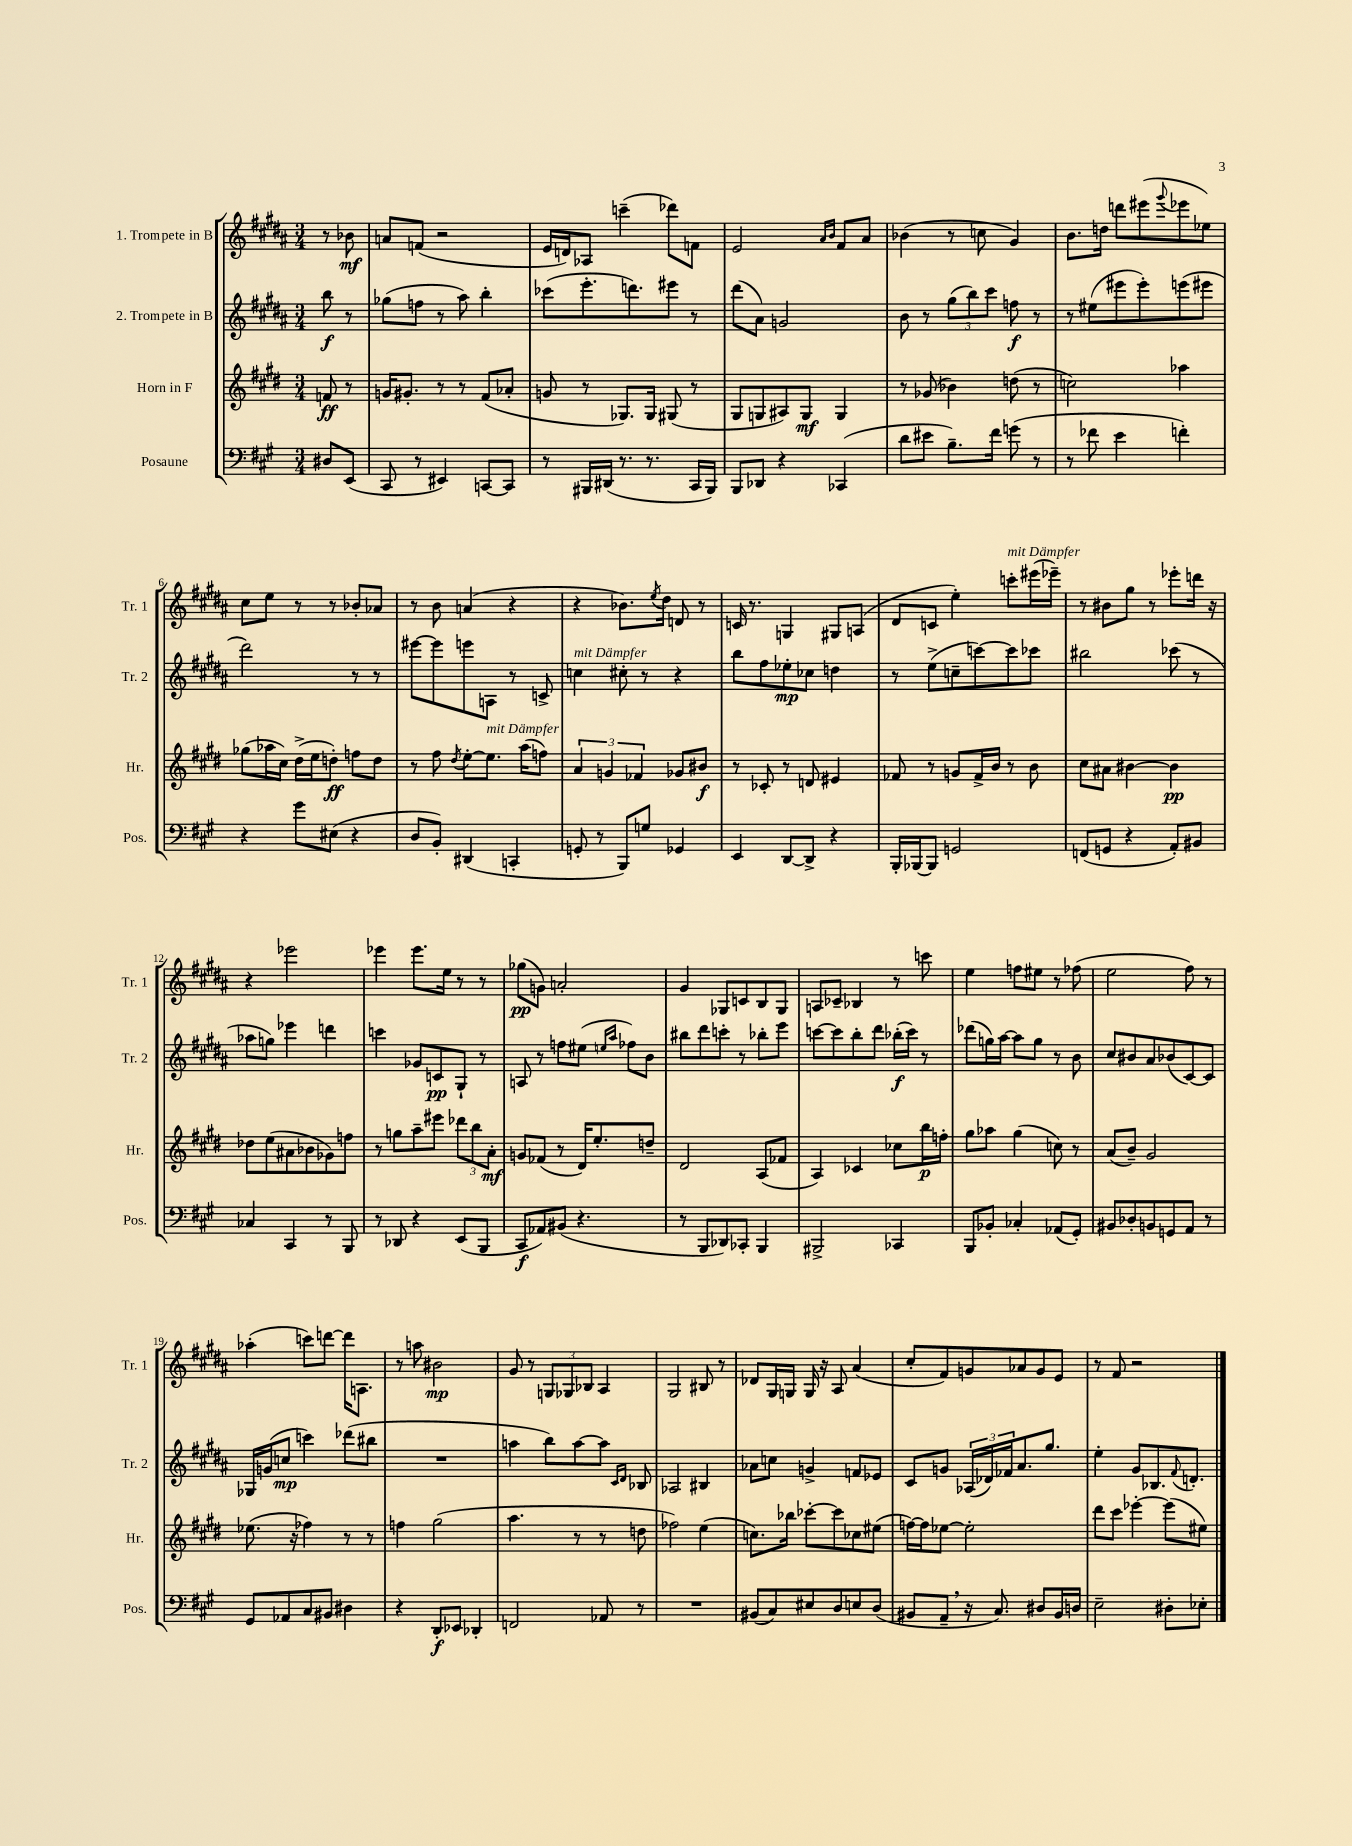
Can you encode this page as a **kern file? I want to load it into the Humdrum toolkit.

**kern	**dynam	**kern	**dynam	**kern	**dynam	**kern	**dynam
*part4	*part4	*part3	*part3	*part2	*part2	*part1	*part1
*staff4	*staff4	*staff3	*staff3	*staff2	*staff2	*staff1	*staff1
*I"Posaune	*	*I"Horn in F	*	*I"2. Trompete in B	*	*I"1. Trompete in B	*
*I'Pos.	*	*I'Hr.	*	*I'Tr. 2	*	*I'Tr. 1	*
*clefF4	*	*clefG2	*	*clefG2	*	*clefG2	*
*k[f#c#g#]	*	*k[f#c#g#d#]	*	*k[f#c#g#d#a#]	*	*k[f#c#g#d#a#]	*
*M3/4	*	*M3/4	*	*M3/4	*	*M3/4	*
=	=	=	=	=	=	=	=
8D#X/L	.	8fn/	ff	8bb\	f	8r	.
(8EE/J	.	8r	.	8r	.	8b-X\	mf
=1	=1	=1	=1	=1	=1	=1	=1
8CC#/	.	16gn/KL	.	(8gg-X\L	.	8an/L	.
.	.	8.g#X'/J	.	.	.	.	.
8r	.	.	.	8ffn\J	.	(8fn/J	.
4EE#X/)	.	8r	.	8r	.	2r	.
.	.	8r	.	8aa#\)	.	.	.
[8CCn/L	.	(8f#/L	.	4bb'\	.	.	.
8CC/J]	.	8a-X'/J	.	.	.	.	.
=2	=2	=2	=2	=2	=2	=2	=2
8r	.	8gn/	.	(8ccc-X\L	.	16e/LL	.
.	.	.	.	.	.	16dn/J)	.
16BBB#X/LL	.	8r	.	8.eee'\	.	8A-X/J	.
(16DD#X/JJ	.	.	.	.	.	.	.
8.r	.	8.G-X/L)	.	.	.	(4cccn~\	.
.	.	.	.	8.dddn\)	.	.	.
8.r	.	16G-/Jk	.	.	.	.	.
.	.	(8G#X/	.	8eee#X\J	.	8ddd-X\L)	.
16CC#/LL	.	8r	.	8r	.	8fn\J	.
16BBB#/JJ)	.	.	.	.	.	.	.
=3	=3	=3	=3	=3	=3	=3	=3
8BBB/L	.	8G#/L	.	(8ddd#\L	.	2e/	.
8DD-X/J	.	8Gn/	.	8a#\J)	.	.	.
4r	.	8A#X/)	.	2gn/	.	.	.
.	.	8G/J	mf	.	.	.	.
.	.	.	.	.	.	16qqa#/LL	.
.	.	.	.	.	.	16qqb/JJ	.
(4CC-X/	.	4G/	.	.	.	8f#/L	.
.	.	.	.	.	.	8a#/J	.
=4	=4	=4	=4	=4	=4	=4	=4
8d\L	.	8r	.	8b\	.	(4b-X\	.
8e#X\J	.	(8g-X/	.	8r	.	.	.
8.B~\L)	.	4b-X\)	.	(12gg#\L	.	8r	.
.	.	.	.	12bb\)	.	.	.
.	.	.	.	.	.	8ccn\	.
.	.	.	.	12ccc#\J	.	.	.
16f#\Jk	.	.	.	.	.	.	.
(8gn\	.	(8ddn\	.	8ffn\	f	4g#/)	.
8r	.	8r	.	8r	.	.	.
=5	=5	=5	=5	=5	=5	=5	=5
8r	.	2ccn\)	.	8r	.	8.b\L	.
8f-X\	.	.	.	(8ee#X\L	.	.	.
.	.	.	.	.	.	16ddn\Jk	.
4e\	.	.	.	8eee#X\	.	8dddn\L	.
.	.	.	.	8eee#'\)	.	(8eee#X\	.
.	.	.	.	.	.	8qqggg#/	.
4fn'\)	.	4aa-X\	.	(8eeen\	.	8eee-X\	.
.	.	.	.	8eee#X\J	.	8ee-X\J)	.
!!LO:LB:g=z
=6	=6	=6	=6	=6	=6	=6	=6
4r	.	(8gg-X\L	.	2ddd#\)	.	8cc#\L	.
.	.	16aa-X\L	.	.	.	8ee\J	.
.	.	16cc#\JJ)	.	.	.	.	.
8g#\L	.	(16dd#^\LL	.	.	.	8r	.
.	.	16ee\J	.	.	.	.	.
(8E#X\J	.	8ddn'\J)	ff	.	.	8r	.
4r	.	8ffn\L	.	8r	.	8b-X'/L	.
.	.	8dd\J	.	8r	.	8a-X/J	.
=7	=7	=7	=7	=7	=7	=7	=7
8D/L	.	8r	.	[8eee#X\L	.	8r	.
8BB'/J)	.	8ff#\	.	8eee#\]	.	8b\	.
.	.	8qdd#/	.	.	.	.	.
(4DD#X/	.	[8ee'\L	.	8eeen\	.	(4an/	.
!	!	!LO:TX:a:i:t=mit Dämpfer	!	!	!	!	!
.	.	8.ee\J]	.	8An\J	.	.	.
4CCn'/	.	.	.	8r	.	4r	.
.	.	(16aa\KL	.	.	.	.	.
.	.	8ffn\J)	.	8cn^/	.	.	.
=8	=8	=8	=8	=8	=8	=8	=8
!	!	!	!	!LO:TX:a:i:t=mit Dämpfer	!	!	!
8GGn'/	.	6a/	.	4ccn\	.	4r	.
8r	.	.	.	.	.	.	.
.	.	6gn/	.	.	.	.	.
8BBB/L)	.	.	.	8cc#X'\	.	8.b-X\L)	.
.	.	6f-X/	.	.	.	.	.
8Gn/J	.	.	.	8r	.	.	.
.	.	.	.	.	.	8qee/	.
.	.	.	.	.	.	16dd#\Jk	.
4GG-X/	.	8g-X/L	.	4r	.	8dn/	.
.	.	8b#X/J	f	.	.	8r	.
=9	=9	=9	=9	=9	=9	=9	=9
4EE/	.	8r	.	8bb\L	.	16cn/	.
.	.	.	.	.	.	8.r	.
.	.	8c-X'/	.	8ff#\	.	.	.
[8DD/L	.	8r	.	8ee-X'\	mp	4Gn/	.
8DD^/J]	.	8dn/	.	8cc-X\J	.	.	.
4r	.	4e#X/	.	4ddn\	.	8G#X/L	.
.	.	.	.	.	.	(8An/J	.
=10	=10	=10	=10	=10	=10	=10	=10
16BBB'/LL	.	8f-X/	.	8r	.	8d#/L	.
[16BBB-X/J	.	.	.	.	.	.	.
8BBB-/J]	.	8r	.	(8ee^\L	.	8cn/J	.
2GGn/	.	8gn/L	.	8ccn~\	.	4ee'\)	.
.	.	16f-^/L	.	[8cccn\)	.	.	.
.	.	16b/JJ	.	.	.	.	.
!	!	!	!	!	!	!LO:TX:a:i:t=mit Dämpfer	!
.	.	8r	.	8ccc\]	.	8cccn'\L	.
.	.	8b\	.	8ccc-X\J	.	(16eee#X\L	.
.	.	.	.	.	.	16eee-X~\JJ)	.
=11	=11	=11	=11	=11	=11	=11	=11
(8FFn/L	.	8cc#\L	.	2bb#X\	.	8r	.
8GGn/J	.	8a#X\J	.	.	.	8b#X\L	.
4r	.	[4b#X\	.	.	.	8gg#\J	.
.	.	.	.	.	.	8r	.
8AA'/L)	.	4b#\]	pp	(8ccc-X\	.	8eee-X'\L	.
8BB#X/J	.	.	.	8r	.	16dddn\Jk	.
.	.	.	.	.	.	16r	.
!!LO:LB:g=z
=12	=12	=12	=12	=12	=12	=12	=12
4C-X/	.	8dd-X\L	.	8aa-X\L	.	4r	.
.	.	(8ee\	.	8ggn\J)	.	.	.
4CC#/	.	8a#X\	.	4eee-X\	.	2eee-X\	.
.	.	8b-X\	.	.	.	.	.
8r	.	8g-X\)	.	4dddn\	.	.	.
8BBB/	.	8ffn\J	.	.	.	.	.
=13	=13	=13	=13	=13	=13	=13	=13
8r	.	8r	.	4cccn\	.	4eee-X\	.
8DD-X/	.	8ggn\L	.	.	.	.	.
4r	.	8aa~\	.	8g-X/L	.	8.eee-\L	.
.	.	8eee#X\J	.	8cn/	pp	.	.
.	.	.	.	.	.	16ee\Jk	.
(8EE/L	.	12ddd-X\L	.	8G#`/J	.	8r	.
.	.	12bb\	.	.	.	.	.
8BBB/J	.	.	.	8r	.	8r	.
.	.	12a'\J	mf	.	.	.	.
=14	=14	=14	=14	=14	=14	=14	=14
8CC#/L	f	8gn/L	.	8An/	.	(8gg-X\L	pp
8AA-X/)	.	(8f-X/J	.	8r	.	8gn\J)	.
(8BB#X/J	.	8r	.	8ffn\L	.	2an'/	.
4.r	.	16d#/KL)	.	(8ee#X\J	.	.	.
.	.	8.ee'/	.	.	.	.	.
.	.	.	.	16qqeen/LL	.	.	.
.	.	.	.	16qqaa#/JJ	.	.	.
.	.	.	.	8ff-X\L)	.	.	.
.	.	8ddn~/J	.	8b\J	.	.	.
=15	=15	=15	=15	=15	=15	=15	=15
8r	.	2d#/	.	8bb#X\L	.	4g#/	.
8BBB/L	.	.	.	8ddd#\	.	.	.
8DD-X/)	.	.	.	8cccn'\J	.	8G-X/L	.
8CC-X'/J	.	.	.	8r	.	8cn/	.
4BBB/	.	(8A/L	.	8bb-X'\L	.	8B/	.
.	.	8f-X/J	.	8eee\J	.	8G-/J	.
=16	=16	=16	=16	=16	=16	=16	=16
2BBB#X^/	.	4A/)	.	[8cccn\L	.	8An/L	.
.	.	.	.	8ccc\]	.	8c-X~/J	.
.	.	4c-X/	.	8bb'\	.	4B-X/	.
.	.	.	.	8ddd#\J	.	.	.
4CC-X/	.	8cc-X\L	.	(16bb-X'\LL	f	8r	.
.	.	.	.	16ccc\JJ)	.	.	.
.	.	16bb\L	p	8r	.	8cccn\	.
.	.	16ffn'\JJ	.	.	.	.	.
=17	=17	=17	=17	=17	=17	=17	=17
8BBB/L	.	8gg#\L	.	(8ddd-X\L	.	4ee\	.
8BB-X'/J	.	8aa-X\J	.	16ggn\L)	.	.	.
.	.	.	.	[16aa#\JJ	.	.	.
4C-X'/	.	(4gg#\	.	8aa#\L]	.	8ffn\L	.
.	.	.	.	8gg\J	.	8ee#X\J	.
(8AA-X/L	.	8ccn\)	.	8r	.	8r	.
8GG#'/J)	.	8r	.	8b\	.	(8ff-X\	.
=18	=18	=18	=18	=18	=18	=18	=18
8BB#X/L	.	(8a/L	.	8cc#/L	.	2ee\	.
8D-X'/	.	8b~/J)	.	8b#X/	.	.	.
8BBn/	.	2g#/	.	8a#/	.	.	.
8GGn/	.	.	.	(8b-X/	.	.	.
8AA/J	.	.	.	[8c#/)	.	8ff#\)	.
8r	.	.	.	8c#/J]	.	8r	.
!!LO:LB:g=z
=19	=19	=19	=19	=19	=19	=19	=19
8GG#/L	.	(8.ee-X\	.	16G-X/LL	.	(4aa-X'\	.
.	.	.	.	(16gn/J	.	.	.
8AA-X/	.	.	.	8ccn/J	mp	.	.
.	.	16r	.	.	.	.	.
8C#/	.	4ff-X\)	.	4cccn\)	.	8cccn\L)	.
8BB#X/J	.	.	.	.	.	[8dddn\J	.
4D#X\	.	8r	.	(8ddd-X\L	.	16ddd\KL]	.
.	.	.	.	.	.	8.An\J	.
.	.	8r	.	8bb#X\J	.	.	.
=20	=20	=20	=20	=20	=20	=20	=20
4r	.	4ffn\	.	2.r	.	8r	.
.	.	.	.	.	.	8aan\	.
8DD'/L	f	(2gg#\	.	.	.	2b#X\	mp
8EE-X/J	.	.	.	.	.	.	.
4DD-X'/	.	.	.	.	.	.	.
=21	=21	=21	=21	=21	=21	=21	=21
2FFn/	.	4.aa\	.	4aan\	.	8g#/	.
.	.	.	.	.	.	8r	.
.	.	.	.	8bb\L)	.	12Gn/L	.
.	.	.	.	.	.	12G-X/	.
.	.	8r	.	[8aa\	.	.	.
.	.	.	.	.	.	12B-X/J	.
8AA-X/	.	8r	.	8aa\J]	.	4A#/	.
.	.	.	.	16qqc#/LL	.	.	.
.	.	.	.	16qqd#/JJ	.	.	.
8r	.	8ddn\	.	8B-X/	.	.	.
=22	=22	=22	=22	=22	=22	=22	=22
2.r	.	2ff-X\)	.	2A-X/	.	2G#/	.
.	.	(4ee\	.	4B#X/	.	8B#X/	.
.	.	.	.	.	.	8r	.
=23	=23	=23	=23	=23	=23	=23	=23
(8BB#X/L	.	8.ccn\L)	.	8a-X\L	.	8d-X/L	.
8C#/)	.	.	.	8ccn\J	.	16G#/L	.
.	.	16bb-X\Jk	.	.	.	16Gn/JJ	.
8E#X/	.	[8ccc-X'\L	.	4gn^/	.	16G/	.
.	.	.	.	.	.	16r	.
8D/	.	8ccc-\]	.	.	.	8A#/	.
8En/	.	8cc-X\	.	8fn/L	.	(4a#/	.
(8D/J	.	(8ee#X\J	.	8e-X/J	.	.	.
=24	=24	=24	=24	=24	=24	=24	=24
8BB#X/L	.	[16ffn\LL)	.	8c#/L	.	8cc#'/L	.
.	.	16ff\J]	.	.	.	.	.
8AA~,/J	.	[8ee-X\J	.	8gn/J	.	8f#/)	.
16r	.	2ee-'\]	.	(24A-X/LL	.	8gn/	.
.	.	.	.	24d-X/)	.	.	.
8.C#/)	.	.	.	.	.	.	.
.	.	.	.	24f-X/J	.	.	.
.	.	.	.	8.a#/	.	8a-X/	.
8D#X/L	.	.	.	.	.	8g/	.
.	.	.	.	8.gg#/J	.	.	.
16BB#/L	.	.	.	.	.	8e/J	.
16Dn/JJ	.	.	.	.	.	.	.
=25	=25	=25	=25	=25	=25	=25	=25
2E~\	.	8ddd#\L	.	4ee'\	.	8r	.
.	.	8ccc#\J	.	.	.	8f#/	.
.	.	[4eee-X'\	.	8g#/L	.	2r	.
.	.	.	.	8.B-X/	.	.	.
8D#X'\L	.	(8eee-\L]	.	.	.	.	.
.	.	.	.	8qqf#/	.	.	.
.	.	.	.	8.dn'/J	.	.	.
8E-X'\J	.	8ee#X\J)	.	.	.	.	.
==	==	==	==	==	==	==	==
*-	*-	*-	*-	*-	*-	*-	*-
